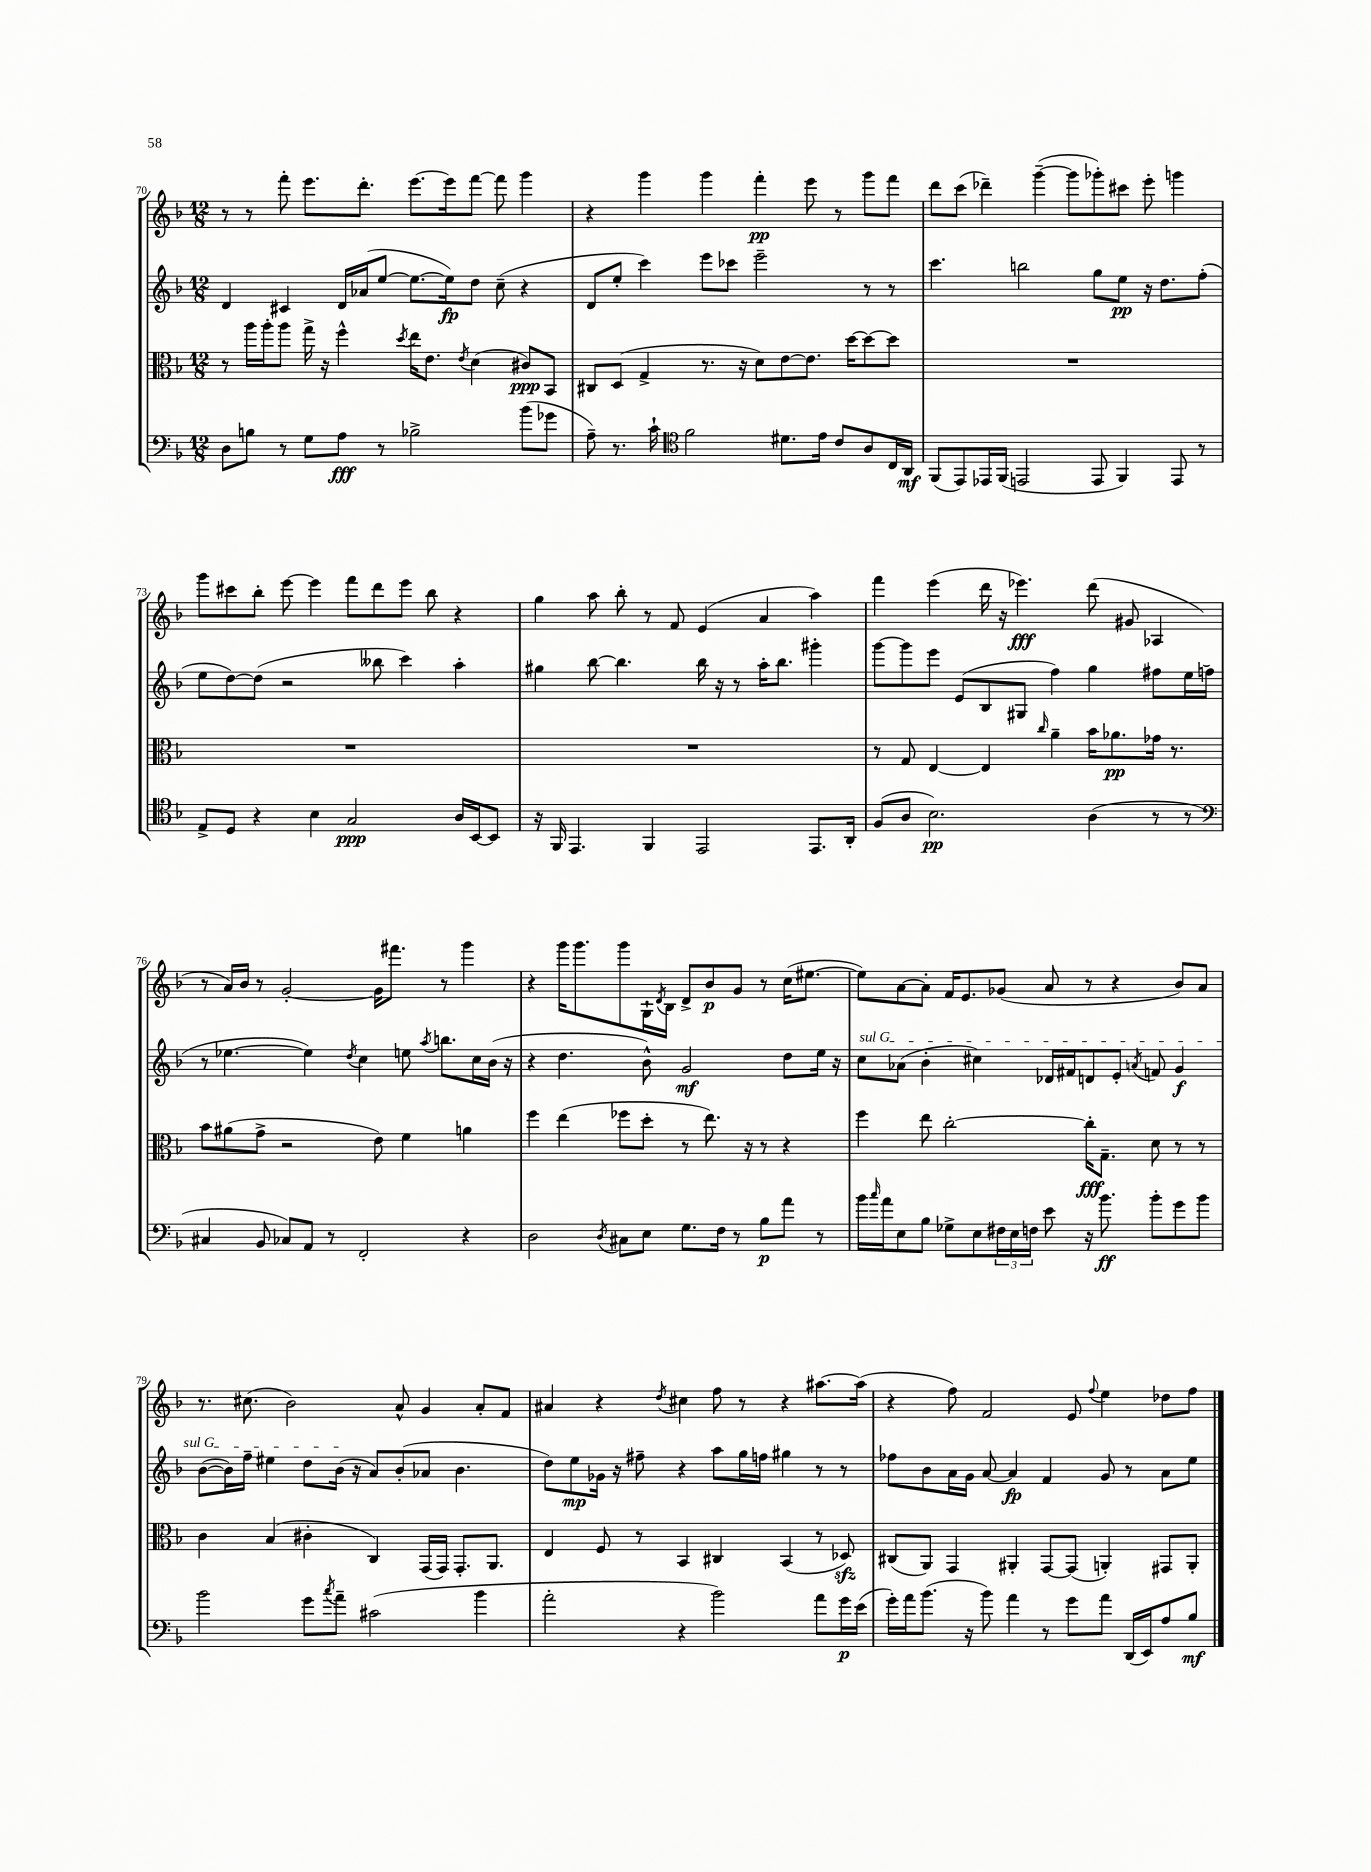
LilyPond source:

<<
\new StaffGroup <<
\new Staff = "s0" {
    \clef treble \key f \major \numericTimeSignature \time 12/8
    r8 r8 f'''8-. e'''8. d'''8.-. e'''8.~ e'''16 f'''8~ f'''8 g'''4 |
    r4 g'''4 g'''4 f'''4-.\pp e'''8 r8 g'''8 f'''8 |
    d'''8 c'''8( des'''4--) g'''4~--( g'''8 ges'''8-.) cis'''8 e'''8-. g'''4 |
    g'''8 cis'''8 bes''8-. e'''8~ e'''4 f'''8 d'''8 e'''8 bes''8 r4 |
    g''4 a''8 bes''8-. r8 f'8 e'4( a'4 a''4) |
    f'''4 e'''4( d'''16 r16 ees'''4.\fff) d'''8( gis'8 aes4 |
    r8 a'16) bes'16 r8 g'2~-. g'16 fis'''8. r8 g'''4 |
    r4 g'''16 g'''8. g'''8 g16-! \acciaccatura { d'8 } bes16 d'8-> bes'8\p g'8 r8 c''16( eis''8.~ |
    eis''8) a'8~ a'8-. f'16 e'8. ges'8( a'8 r8 r4 bes'8) a'8 |
    r8. cis''8.( bes'2) a'8-^ g'4 a'8-. f'8 |
    ais'4 r4 \acciaccatura { d''8 } cis''4 f''8 r8 r4 ais''8.~ ais''16( |
    r4 f''8) f'2 e'8 \appoggiatura { f''8 } e''4 des''8 f''8 \bar "|." |
}
\new Staff = "s1" {
    \clef treble \key f \major \numericTimeSignature \time 12/8
    d'4 cis'4 d'16 aes'16( e''8~ e''8.~ e''16\fp) d''8 c''8--( r4 |
    d'8 e''8-. c'''4) e'''8 ces'''8 e'''2-- r8 r8 |
    c'''4. b''2 g''8 e''8\pp r16 d''8. f''8-.( |
    e''8 d''8~) d''8( r2 beses''8 c'''4) a''4-. |
    gis''4 bes''8~ bes''4. bes''16 r16 r8 a''16-. bes''8. gis'''4-. |
    g'''8~ g'''8 e'''8 e'8( bes8 gis8 f''4) g''4 fis''8 e''16 f''16( |
    r8 ees''4.~ ees''4) \acciaccatura { d''8 } c''4 e''8 \acciaccatura { a''8 } b''8. c''16 bes'16( r16 |
    r4 d''4. bes'8-^) g'2\mf d''8 e''16 r16 |
    \once \override TextSpanner.bound-details.left.text = \markup { \italic "sul G" } c''8\startTextSpan aes'8( bes'4-. cis''4) des'16 fis'16 d'8 e'8-. \acciaccatura { a'8 } f'8 g'4\f |
    bes'8~( bes'16) f''16-- eis''4 d''8 bes'16\stopTextSpan( r16 a'8) bes'8-.( aes'8 bes'4. |
    d''8) e''8\mp ges'16 r16 fis''8-- r4 a''8 g''16 f''16 gis''4 r8 r8 |
    fes''8 bes'8 a'16 g'16 a'8~ a'4\fp f'4 g'8 r8 a'8 e''8 \bar "|." |
}
\new Staff = "s2" {
    \clef alto \key f \major \numericTimeSignature \time 12/8
    r8 a''16 a''16-. a''8 g''16-> r16 f''4-^ \acciaccatura { d''8 } e''16 e'8. \acciaccatura { e'8 } d'4( cis'8\ppp) bes,8 |
    cis8 d8( g4-> r8. r16 d'8) e'8~ e'8. d''16~ d''8~ d''8 |
    R1. |
    R1. |
    R1. |
    r8 g8 e4~ e4 \grace { c''16 } a'4-- bes'16 aes'8.\pp ges'16 r8. |
    bes'8 ais'8( g'8-> r2 e'8) f'4 a'4 |
    f''4 e''4( fes''8 d''8-. r8 e''8.) r16 r8 r4 |
    f''4 e''8 c''2~-. c''16-.\fff g8.-- d'8 r8 r8 |
    c'4 bes4( cis'4-. c4) g,16( g,16) g,8.-. a,8. |
    e4 f8 r8 bes,4 cis4 bes,4( r8 des8\sfz) |
    cis8( a,8) g,4 ais,4-. g,8~ g,8( a,4-.) gis,8 a,8-. \bar "|." |
}
\new Staff = "s3" {
    \clef bass \key f \major \numericTimeSignature \time 12/8
    d8 b8 r8 g8 a8\fff r8 bes2-> bes'8( ges'8 |
    a8--) r8. c'16-! \clef tenor f'2 dis'8. e'16 c'8 a8 c16 a,16\mf |
    f,8( e,8) ees,16 f,16( e,2 e,8 f,4) e,8 r8 |
    e8-> d8 r4 bes4 g2\ppp a16 bes,16~ bes,8 |
    r16 f,16 e,4. f,4 e,2 e,8. a,16-. |
    f8( a8 bes2.\pp) a4( r8 r8 |
    \clef bass cis4 bes,8 ces8) a,8 r8 f,2-. r4 |
    d2 \acciaccatura { d8 } cis8 e8 g8. f16 r8 bes8\p a'8 r8 |
    bes'16 \grace { c''16 } a'16 e8 bes8 ges8-> e8 \tuplet 3/2 { fis16 e16 f16 } e'8 r16 bes'8.\ff bes'8-. g'8 bes'8 |
    bes'2 g'8 \acciaccatura { c''8 } a'8-- cis'2( bes'4 |
    a'2-. r4 bes'2) a'8 g'16\p e'16( |
    g'16-.) a'16 bes'8.( r16 bes'8) a'4 r8 g'8 a'8 d,16( e,16) a8 bes8\mf \bar "|." |
}
>>
>>
\layout { \context { \Score currentBarNumber = #70 } }
